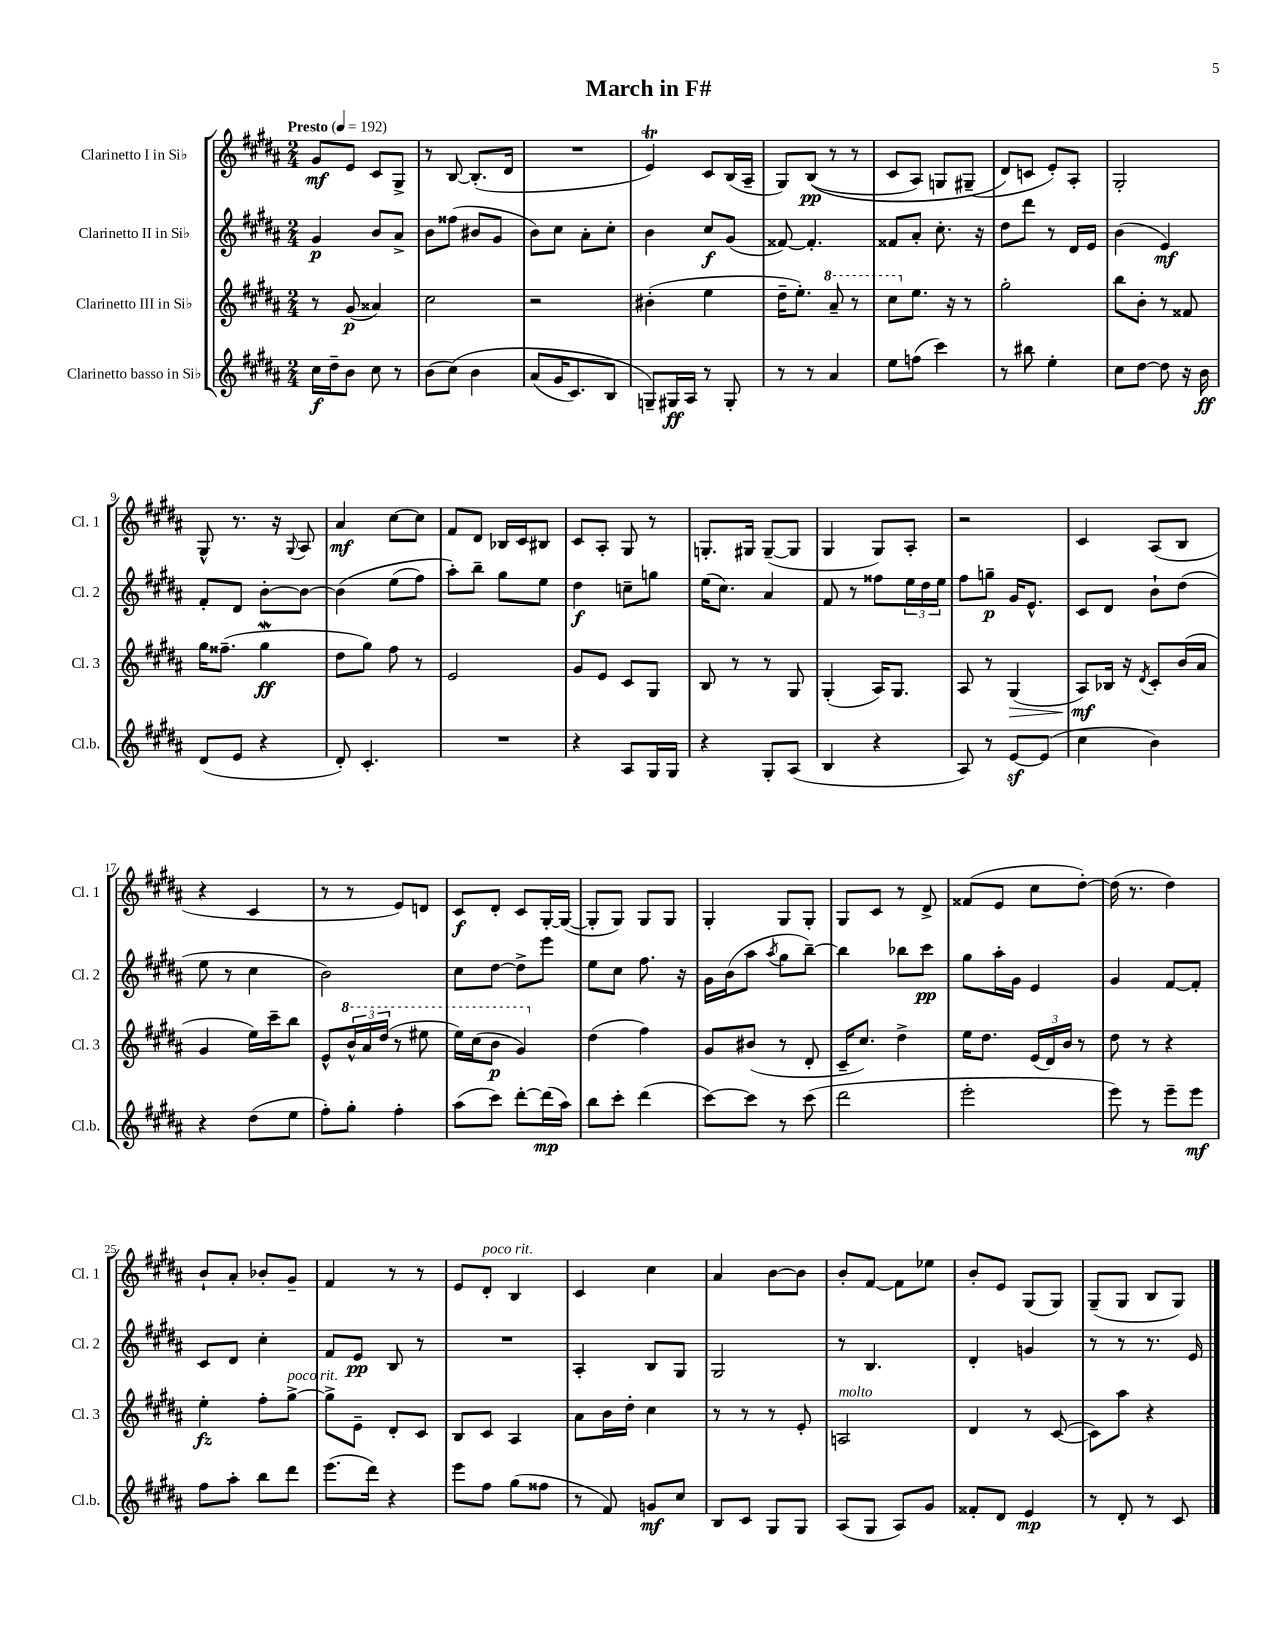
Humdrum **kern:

**kern	**kern	**kern	**kern
*staff4	*staff3	*staff2	*staff1
*clefG2	*clefG2	*clefG2	*clefG2
*k[f#c#g#d#a#]	*k[f#c#g#d#a#]	*k[f#c#g#d#a#]	*k[f#c#g#d#a#]
*M2/4	*M2/4	*M2/4	*M2/4
*MM192	*MM192	*MM192	*MM192
16cc#	8r	4g#	8g#
16dd#~	.	.	.
8b	(8g#	.	8e
8cc#	4a##)	8b	8c#
8r	.	8a#^	8G#^
=	=	=	=
(8b	2cc#	8b	8r
&(8cc#)	.	(8ff##	[8B
4b	.	8b#	(8.B']
.	.	8g#	.
.	.	.	16d#
=	=	=	=
(8a#	2r	8b)	2r
16g#	.	8cc#	.
8.c#)	.	.	.
.	.	8a#'	.
8B	.	8cc#'	.
=	=	=	=
8G~&)	(4b#'	4b	4e)
16G#	.	.	.
16A#	.	.	.
8r	4ee	8cc#	8c#
8G#'	.	(8g#	(16B
.	.	.	16A#~
=	=	=	=
8r	16dd#~	[8f##)	8G#)
.	8.ee')	.	.
8r	.	4.f##']	&((8B
4a#	8aa#~	.	8r
.	8r	.	8r
=	=	=	=
8ee	8ccc#	8f##	8c#
(8ff	8.ee	8a#'	8A#)
4ccc#)	.	8.cc#'	8G
.	16r	.	.
.	8r	.	(8G#~
.	.	16r	.
=	=	=	=
8r	2gg#'	8dd#	8d#&)
8bb#	.	8ddd#	8c
4ee'	.	8r	8e')
.	.	16d#	8A#'
.	.	16e	.
=	=	=	=
8cc#	8bb	(4b	2G#'
[8dd#	8b'	.	.
8dd#]	8r	4e)	.
16r	8f##	.	.
16b	.	.	.
=	=	=	=
(8d#	16gg#	8f#'	8G#^^
.	(8.ff##~	.	.
8e	.	8d#	8.r
4r	4gg#	[8b'	.
.	.	.	16r
.	.	.	8qqG#
.	.	8b_	8A#
=	=	=	=
8d#')	8dd#	&(4b]	4a#
4.c#'	8gg#)	.	.
.	8ff#	(8ee	[8cc#
.	8r	8ff#)	8cc#]
=	=	=	=
2r	2e	8aa#'&)	8f#
.	.	8bb~	8d#
.	.	8gg#	16B-
.	.	.	16c#
.	.	8ee	8B#
=	=	=	=
4r	8g#	4dd#	8c#
.	8e	.	8A#'
8A#	8c#	8cc~	8G#
16G#	8G#	8gg	8r
16G#	.	.	.
=	=	=	=
4r	8B	(16ee	8.G'
.	.	8.cc#)	.
.	8r	.	.
.	.	.	16G#
8G#'	8r	4a#	([8G#~
(8A#	8G#	.	8G#]
=	=	=	=
4B	(4G#'	8f#	4G#
.	.	8r	.
4r	16A#)	8ff##	8G#)
.	8.G#	.	.
.	.	24ee	8A#'
.	.	24dd#	.
.	.	24ee	.
=	=	=	=
8A#)	8A#	8ff#	2r
8r	8r	8gg~	.
[8e	(4G#	16g#	.
.	.	8.e^^	.
(8e]	.	.	.
=	=	=	=
4cc#	8A#)	8c#	4c#
.	16B-	8d#	.
.	16r	.	.
.	8qd#	.	.
4b)	8c#'	8b`	(8A#
.	(16b	(8dd#	8B
.	16a#	.	.
=	=	=	=
4r	4g#	8ee	4r
.	.	8r	.
(8dd#	16ee)	4cc#	4c#
.	16ccc#~	.	.
8ee	8bb	.	.
=	=	=	=
8ff#')	8e^^	2b)	8r
8gg#'	24bb^^	.	8r
.	24aa#	.	.
.	(24ddd#	.	.
4ff#'	8r	.	8e)
.	8eee#	.	8d
=	=	=	=
(8aa#	16eee)	8cc#	8c#
.	(16ccc#	.	.
8ccc#)	8bb	[8dd#	8d#'
[8ddd#'	4gg#)	8dd#^]	8c#
(16ddd#]	.	8eee	[16G#'
16aa#)	.	.	(16G#_
=	=	=	=
8bb	(4dd#	8ee	8G#']
8ccc#'	.	8cc#	8G#)
(4ddd#	4ff#)	8.ff#	8G#
.	.	.	8G#
.	.	16r	.
=	=	=	=
[8ccc#)	8g#	16g#	4G#'
.	.	(16b	.
8ccc#]	(8b#	8aa#	.
.	.	8qaa#	.
8r	8r	8gg#	8G#
(8ccc#	8d#'	[8bb~)	8G#'
=	=	=	=
2ddd#	16c#~	4bb]	8G#
.	8.cc#)	.	.
.	.	.	8c#
.	4dd#^	8bb-	8r
.	.	8ccc#	8d#^
=	=	=	=
2eee'	16ee	8gg#	(8f##
.	8.dd#	.	.
.	.	16aa#'	8e
.	.	16g#	.
.	(24e	4e	8cc#
.	24d#)	.	.
.	24b	.	.
.	8r	.	[8dd#')
=	=	=	=
8eee)	8dd#	4g#	(16dd#]
.	.	.	8.r
8r	8r	.	.
8eee~	4r	[8f#	4dd#)
8eee	.	8f#']	.
=	=	=	=
8ff#	4ee'	8c#	8b`
8aa#'	.	8d#	8a#'
8bb	8ff#'	4cc#'	8b-'
8ddd#	[8gg#^	.	8g#~
=	=	=	=
(8.eee	8gg#^]	8f#	4f#
.	8e~	8e	.
16ddd#)	.	.	.
4r	8d#'	8B	8r
.	8c#	8r	8r
=	=	=	=
8eee	8B	2r	8e
8ff#	8c#	.	8d#'
(8gg#	4A#	.	4B
8ff##	.	.	.
=	=	=	=
8r	8a#	4A#'	4c#
8f#)	16b	.	.
.	16dd#'	.	.
8g	4cc#	8B	4cc#
8cc#	.	8G#	.
=	=	=	=
8B	8r	2G#	4a#
8c#	8r	.	.
8G#	8r	.	[8b
8G#	8e'	.	8b]
=	=	=	=
(8A#	2A	8r	8b'
8G#	.	4.B	[8f#
8A#)	.	.	8f#]
8g#	.	.	8ee-
=	=	=	=
8f##'	4d#	4d#'	8b'
8d#	.	.	8e
4e	8r	4g	(8G#
.	([8c#	.	8G#)
=	=	=	=
8r	8c#])	8r	(8G#~
8d#'	8aa#	8r	8G#
8r	4r	8.r	8B
8c#	.	.	8G#)
.	.	16e	.
==	==	==	==
*-	*-	*-	*-
